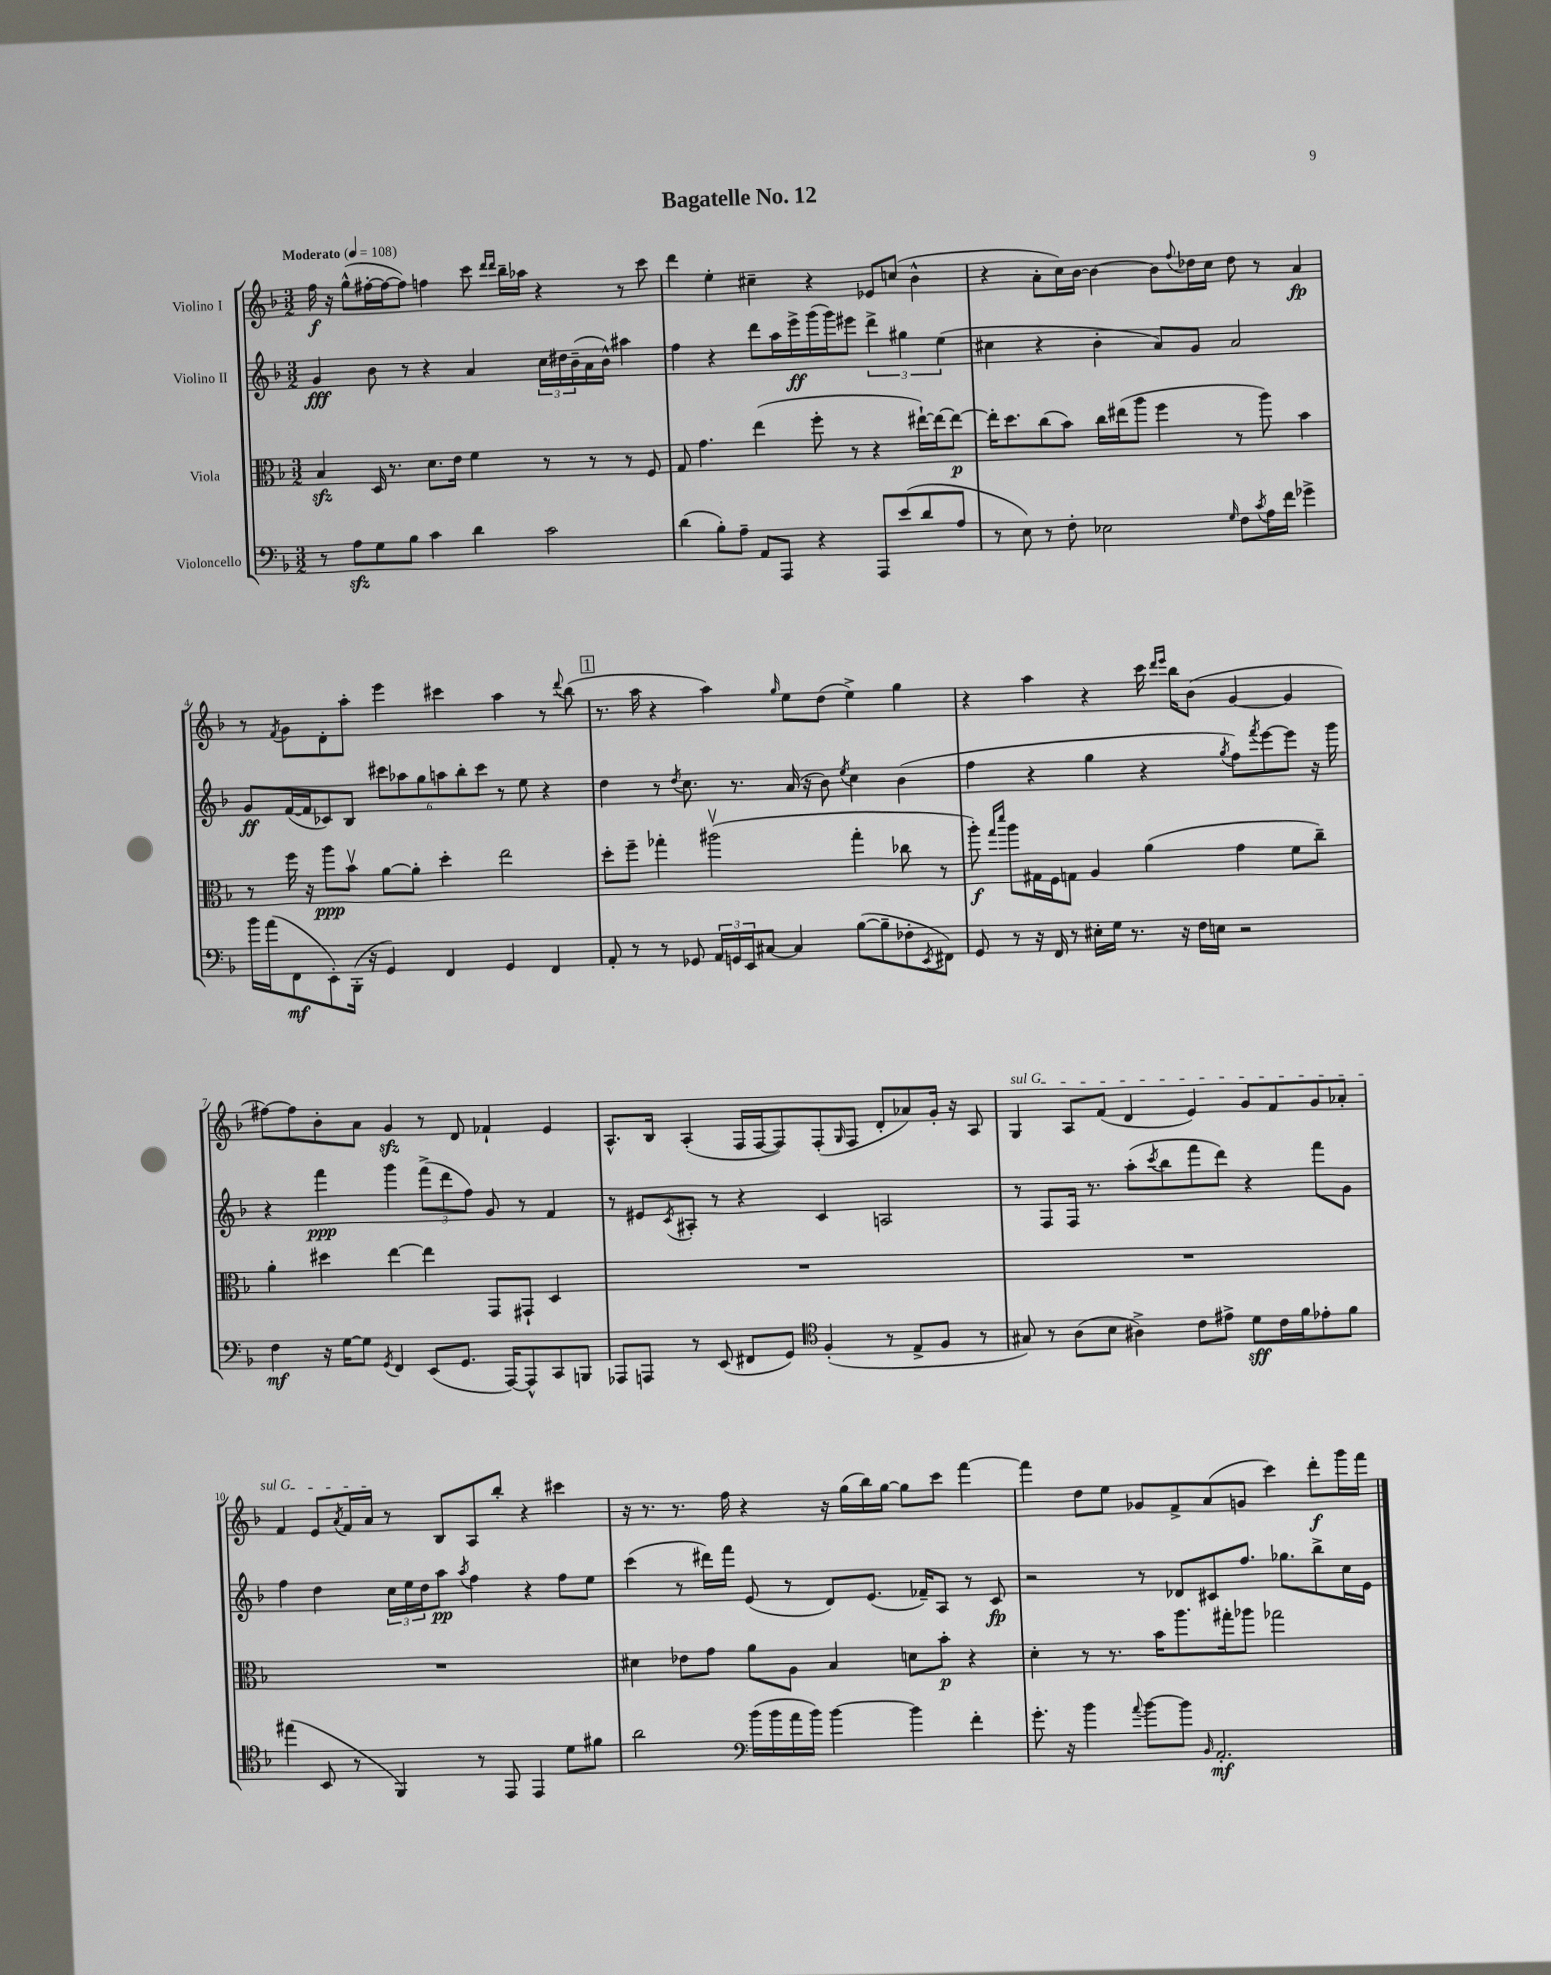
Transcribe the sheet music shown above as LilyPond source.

\header { title = "Bagatelle No. 12" }
<<
\new StaffGroup <<
\new Staff = "s0" \with { instrumentName = "Violino I" } {
    \clef treble \key f \major \numericTimeSignature \time 3/2 \tempo "Moderato" 4 = 108
    f''16\f r16 g''8-^( fis''16~-. fis''16~ fis''8) f''4 c'''8 \grace { d'''16 d'''16 } bes''16-- aes''16 r4 r8 c'''8 |
    d'''4 e''4-. cis''4-- r4 ees'8 c''8( bes'4-^ |
    r4 a'8-. c''16) bes'16~ bes'4~ bes'8 \appoggiatura { f''8 } des''16 c''16 des''8 r8 a'4\fp |
    r8 \acciaccatura { f'8 } g'8 d'8-. a''8-. e'''4 cis'''4 a''4 r8 \appoggiatura { d'''8 } bes''8( |
    \mark \markup { \box "1" } r8. a''16 r4 a''4) \grace { g''16 } e''8 d''8( e''4->) g''4 |
    r4 a''4 r4 c'''16 \grace { d'''16 e'''16 } bes''16 bes'8( g'4~ g'4 |
    fis''8~) fis''8 bes'8-. a'8 g'4\sfz r8 d'8 fes'4-! e'4 |
    a8.-^ bes16 a4-.( f16 f16~ f8) f8-.( \grace { g16 } f8 d'8-. aes'8) g'16-. r16 a8 |
    \once \override TextSpanner.bound-details.left.text = \markup { \italic "sul G" } g4\startTextSpan a8 f'8( d'4 e'4) g'8 f'8 g'8 aes'8-. |
    f'4 e'8 \acciaccatura { a'8 } f'16 a'16\stopTextSpan r8 bes8 a8 bes''8-. r4 cis'''4 |
    r16 r8. r8. f''16 r4 r16 g''16( bes''16) g''16~ g''8 c'''8 f'''4~ |
    f'''4 d''8 e''8 ges'8 f'8-> a'8( g'8 c'''4) d'''8-.\f g'''16 f'''16 \bar "|." |
}
\new Staff = "s1" \with { instrumentName = "Violino II" } {
    \clef treble \key f \major \numericTimeSignature \time 3/2
    g'4\fff bes'8 r8 r4 a'4 \tuplet 3/2 { c''16 dis''16 bes'16--( } a'16 bes'16-^) ais''4 |
    f''4 r4 d'''8 a''16 e'''16->\ff g'''16( g'''16) eis'''8 \tuplet 3/2 { d'''4-> gis''4 e''4( } |
    cis''4 r4 bes'4-. a'8) g'8 a'2 |
    g'8\ff f'16~( f'16 ces'8) bes8 \tuplet 6/4 { cis'''8 aes''8 g''8 a''8 bes''8-. cis'''8 } r8 e''8 r4 |
    \mark \markup { \box "1" } d''4 r8 \acciaccatura { d''8 } c''8. r8. a'16( r16 bes'8) \acciaccatura { e''8 } c''4 bes'4( |
    f''4 r4 g''4 r4 \acciaccatura { g''8 } f''8) \acciaccatura { f'''8 } e'''8~ e'''8 r16 g'''16 |
    r4 f'''4\ppp g'''4 \tuplet 3/2 { f'''8->( d'''8 f''8) } g'8 r8 f'4 |
    r8 eis'8 \acciaccatura { c'8 } ais8-. r8 r4 c'4 a2 |
    r8 f8 f16 r8. a''8-.( \acciaccatura { c'''8 } bes''8 f'''8 d'''8) r4 f'''8 g'8 |
    f''4 d''4 \tuplet 3/2 { c''16 e''16 d''16 } a''8\pp \acciaccatura { a''8 } f''4 r4 f''8 e''8 |
    c'''4( r8 dis'''16) f'''16 e'8( r8 d'8) e'8.( fes'16--) a8 r8 c'8\fp |
    r2 r8 des'8 cis'8 f''8. ges''8. bes''8-> c''16 e'16 \bar "|." |
}
\new Staff = "s2" \with { instrumentName = "Viola" } {
    \clef alto \key f \major \numericTimeSignature \time 3/2
    bes4\sfz d16 r8. d'8. e'16 f'4 r8 r8 r8 f8 |
    g8 g'4. e''4( f''8-. r8 r4 eis''16~-!) eis''16~ eis''8~\p |
    eis''16-. d''8. c''8( bes'8) c''16 eis''16( a''8 f''4 r8 a''8) bes'4 |
    r8 f''16 r16 a''8\ppp bes'8\upbow a'8~ a'8-. d''4-. e''2 |
    \mark \markup { \box "1" } d''8-. f''8-- ges''4-. ais''2\upbow( ges''4-. ces''8 r8 |
    a''8-.\f) \grace { g''16 d'''16 } a''8 gis16 f16 g8 a4 a'4( g'4 f'8 c''8--) |
    a'4-. dis''4 e''4~ e''4 g,8 gis,8-! d4 |
    R1. |
    R1. |
    R1. |
    dis'4 ees'8 g'8 a'8 a8 bes4 d'8 bes'8-.\p r4 |
    d'4-. r8 r8. bes'16 a''8. gis''16-. aes''8 ges''2 \bar "|." |
}
\new Staff = "s3" \with { instrumentName = "Violoncello" } {
    \clef bass \key f \major \numericTimeSignature \time 3/2
    r8 a8\sfz g8 bes8 c'4 d'4 c'2 |
    d'4( bes8-.) a8-- a,8 a,,8 r4 a,,8 e'8( d'8 a8 |
    r8 e8) r8 f8-. ees2 \grace { g16 } f8 \acciaccatura { c'8 } a16 f'16 ges'4-> |
    bes'16 a'16( f,8\mf e,8-.) bes,,16-.( r16 g,4) f,4 g,4 f,4 |
    \mark \markup { \box "1" } a,8-. r8 r8 ges,8 \tuplet 3/2 { a,16 g,16 e,16 } cis8~ cis4 bes8~( bes8-- fes8-. \acciaccatura { e,8 } fis,8) |
    g,8 r8 r16 f,16 r8 eis16-. g16 r8. r16 f16 e16 r2 |
    f4\mf r16 g16~ g8 \acciaccatura { g,8 } f,4 e,8( g,8. a,,16~) a,,8-^ c,8 b,,8 |
    aes,,8 a,,8 r8 e,8( fis,8 g,8) \clef tenor f4-.( r8 e8-> f8 r8 |
    gis8) r8 a8( bes8 ais4->) c'8 eis'8-> d'8\sff c'16 f'16 ees'8-. f'8 |
    eis''4( bes,8 r8 f,4) r8 e,8 e,4 d'8 fis'8 |
    a'2 \clef bass bes'16( bes'16 a'16 bes'16) bes'4~ bes'4 f'4-. |
    g'8.-. r16 bes'4 \appoggiatura { a'8 } bes'8~ bes'8 \grace { bes,16 } a,2.-.\mf \bar "|." |
}
>>
>>
